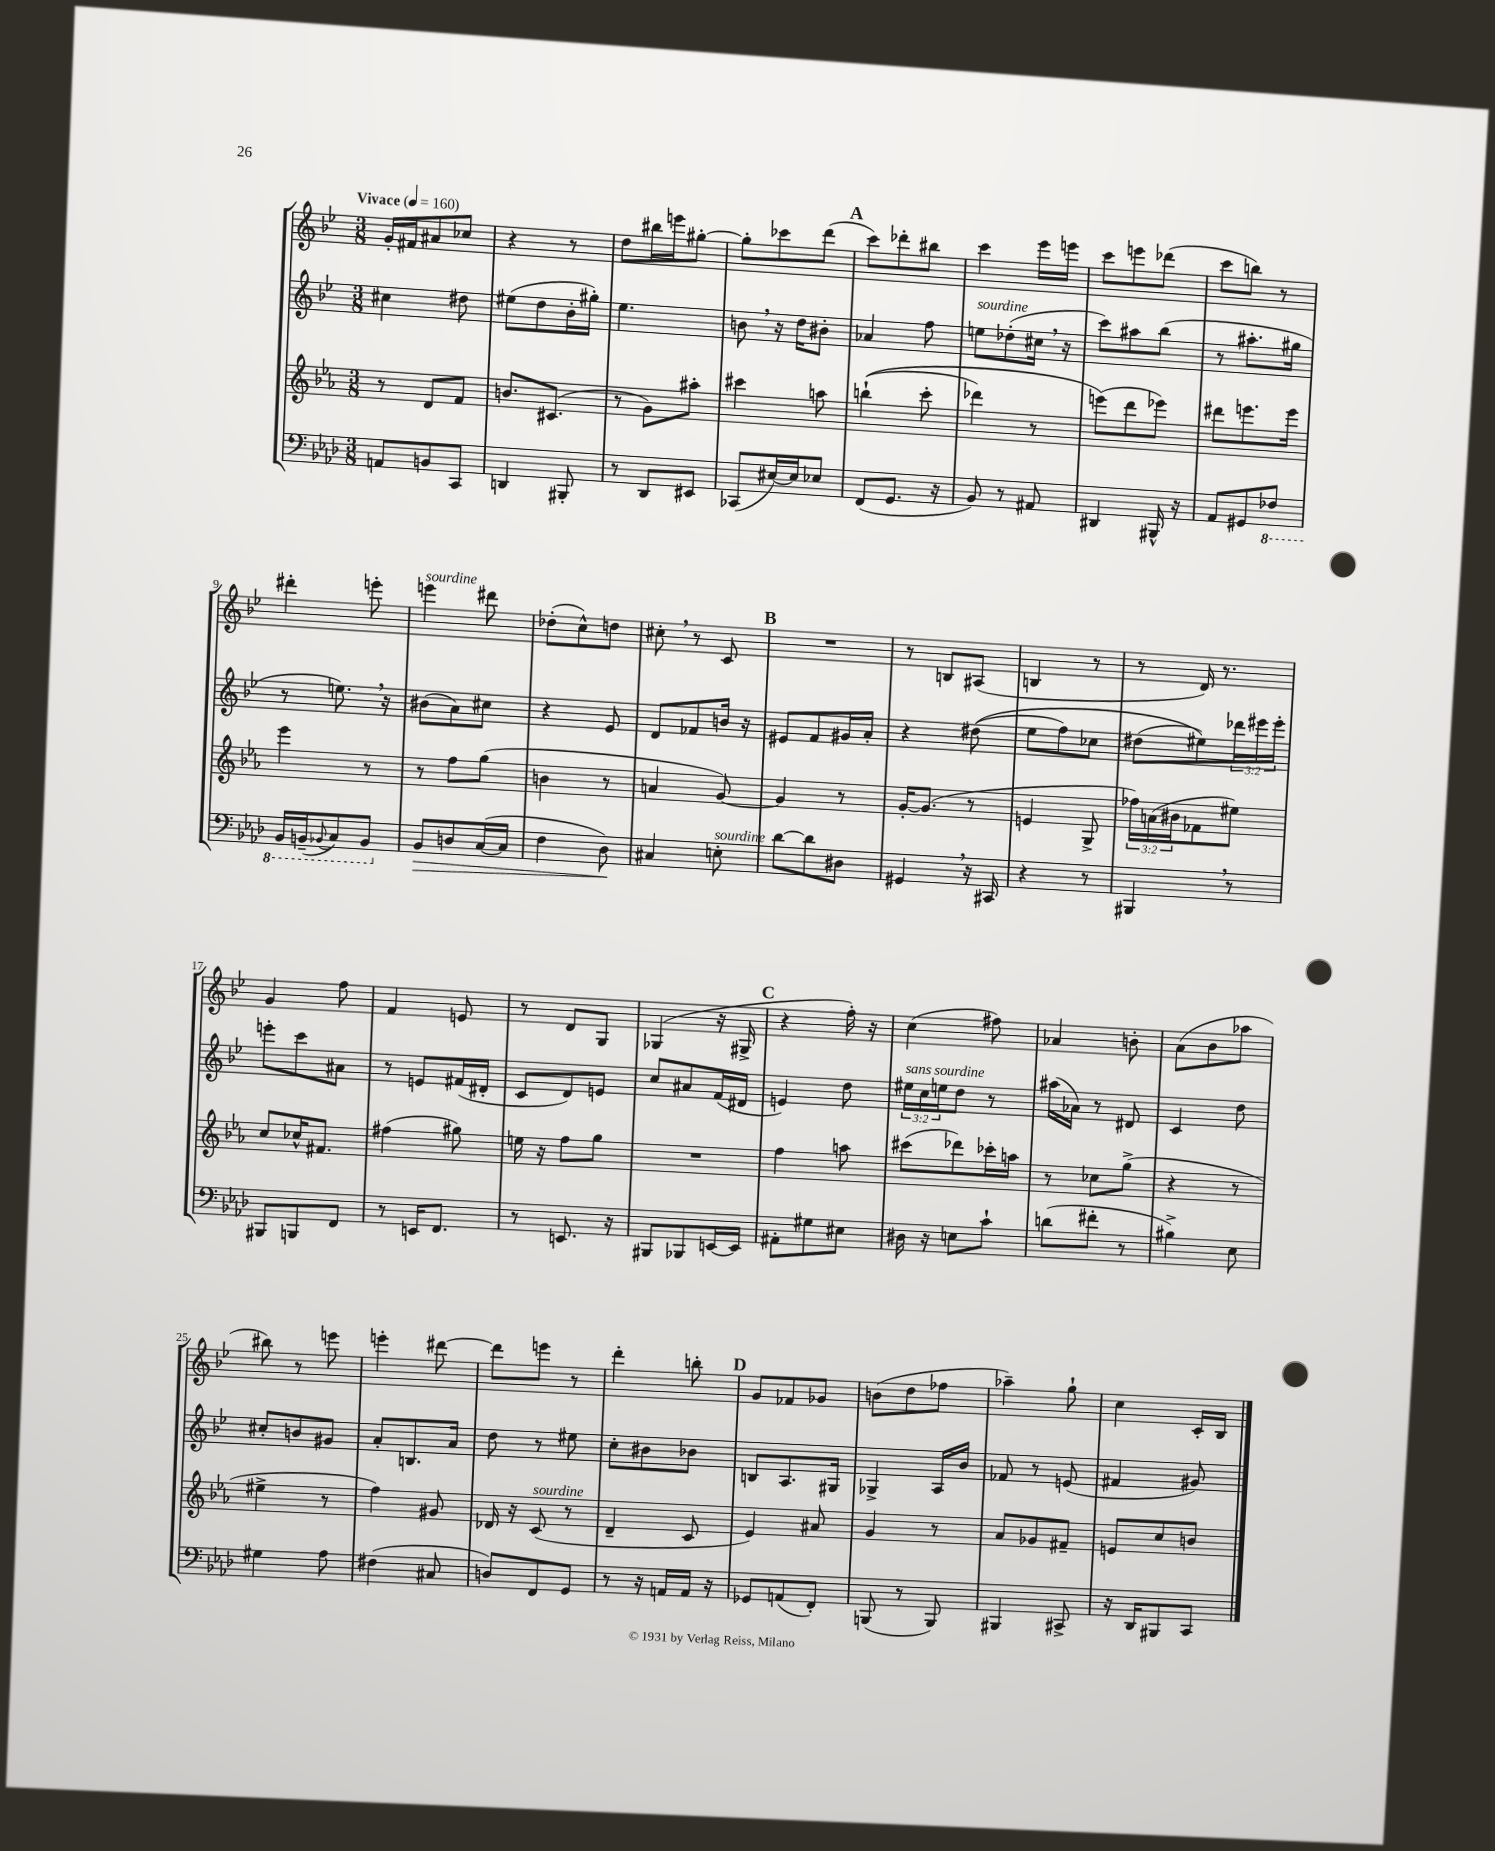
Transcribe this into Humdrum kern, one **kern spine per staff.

**kern	**dynam	**kern	**kern	**kern
*part4	*part4	*part3	*part2	*part1
*staff4	*staff4	*staff3	*staff2	*staff1
*clefF4	*	*clefG2	*clefG2	*clefG2
*k[b-e-a-d-]	*	*k[b-e-a-]	*k[b-e-]	*k[b-e-]
*M3/8	*	*M3/8	*M3/8	*M3/8
*MM160	*	*MM160	*MM160	*MM160
=1	=1	=1	=1	=1
!	!	!	!	!LO:TX:a:B:t=Vivace
8AAn/L	.	8r	4cc#X\	16g'/LL
.	.	.	.	16f#X/J
8BBn/	.	8d/L	.	8a#X/
8CC/J	.	8f/J	8dd#X\	8cc-X/J
=2	=2	=2	=2	=2
4DDn/	.	8.bn/L	(8ee#X\L	4r
.	.	.	8dd\	.
.	.	(8.c#X/J	.	.
8BBB#X'/	.	.	16b-'\L	8r
.	.	.	16gg#X'\JJ)	.
=3	=3	=3	=3	=3
8r	.	8r	4.ee-\	8dd\L
8DD-/L	.	8g\L)	.	16bb#X\L
.	.	.	.	16eeen\J
8EE#X/J	.	8aa#X'\J	.	[8gg#X'\J
=4	=4	=4	=4	=4
(8CC-X/L	.	4ccc#X\	8bn,\	8gg#'\L]
[16E#X/L)	.	.	16r	8ccc-X\
16E#/J]	.	.	16dd\KL	.
8E-X/J	.	8aan\	8b#X'\J	(8ddd\J
!!LO:REH:place=s1:t=A
=5	=5	=5	=5	=5
(8FF/L	.	((4bbn`\	4a-X/	8ccc\L)
8.GG/J	.	.	.	8ddd-X'\
.	.	8ccc'\	8ff\	8bb#X\J
16r	.	.	.	.
=6	=6	=6	=6	=6
!	!	!	!LO:TX:a:i:t=sourdine	!
8BB-/)	.	4ddd-X\)	8een\L	4ccc\
8r	.	.	(8dd-X'\	.
8AA#X/	.	8r	16cc#X,\Jk	16eee-\LL
.	.	.	16r	16eeen\JJ
=7	=7	=7	=7	=7
4DD#X/	.	(8eeen\L)	8ccc\L)	8ccc\L
.	.	8ddd\	8aa#X\	8eeen\
16BBB#X^^/	.	8eee-X\J)	(8bb-\J	(8ddd-X\J
16r	.	.	.	.
=8	=8	=8	=8	=8
8AA-/L	.	8ddd#X\L	8r	8ccc\L
8GG#X/	.	8.eeen\	8.aa#X'\L	8bbn\J)
*8ba	*	*	*	*
8FF-X/J	.	.	.	8r
.	.	16eee\Jk	16gg#X\Jk	.
!!LO:LB:g=z
=9	=9	=9	=9	=9
16BBB-/LL	.	4eee-\	8r	4ddd#X'\
(16BBBn~/J	.	.	.	.
8qqBBB-X/	.	.	.	.
8CC/)	.	.	8.een,\)	.
8BBB-/J	.	8r	.	8eeen'\
.	.	.	16r	.
=10	=10	=10	=10	=10
*X8ba	*	*	*	*
!	!	!	!	!LO:TX:a:i:t=sourdine
!	!LO:HP:b	!	!	!
8BB-/L	>	8r	(8b#X\L	4eeen\
8Dn/	.	8ff\L	8a\)	.
([16C/L	.	(8gg\J	8cc#X\J	8ddd#X\
16C/JJ]	.	.	.	.
=11	=11	=11	=11	=11
4F\	.	4bn\	4r	(8dd-X'\L
.	.	.	.	8cc^^\)
8D-\)	.	8r	8e-/	8ddn\J
.	]	.	.	.
=12	=12	=12	=12	=12
4C#X/	.	4an/	8d/L	8cc#X',\
.	.	.	8f-X/	8r
!LO:TX:a:i:t=sourdine	!	!	!	!
8En'\	.	[8g/)	16bn/Jk	8c/
.	.	.	16r	.
!!LO:REH:place=s1:t=B
=13	=13	=13	=13	=13
[8d-\L	.	4g/]	8e#X/L	4.r
8d-\]	.	.	8f/	.
8D#X\J	.	8r	16g#X/L	.
.	.	.	16a'/JJ	.
=14	=14	=14	=14	=14
4GG#X,/	.	[16g'/KL	4r	8r
.	.	(8.g/J]	.	.
.	.	.	.	8Bn/L
16r	.	8r	((8dd#X\	(8A#X/J
16CC#X/	.	.	.	.
=15	=15	=15	=15	=15
4r	.	4en/	8ee-\L	4Bn/
.	.	.	8ff\)	.
8r	.	8G^/	8cc-X\J	8r
=16	=16	=16	=16	=16
4BBB#X,/	.	24ff-X\LL)	(8dd#X\L	8r
.	.	(24an\	.	.
.	.	24b#X\J	.	.
.	.	8f-X\	8ee#X\))	16d/)
.	.	.	.	8.r
8r	.	8ee#X\J)	24ddd-X\L	.
.	.	.	24eee#X\	.
.	.	.	24eee#'\JJ	.
!!LO:LB:g=z
=17	=17	=17	=17	=17
8BBB#X/L	.	8cc/L	8eeen'\L	4g/
8BBBn/	.	16cc-X^^/K	8ccc\	.
.	.	8.f#X/J	.	.
8FF/J	.	.	8a#X\J	8ff\
=18	=18	=18	=18	=18
8r	.	(4ff#X\	8r	4f/
16EEn/KL	.	.	8en/L	.
8.FF/J	.	.	.	.
.	.	8gg#X\)	(16f#X/L	8en/
.	.	.	16d#X'/JJ	.
=19	=19	=19	=19	=19
8r	.	16een\	8c/L	8r
.	.	16r	.	.
8.EEn/	.	8ff\L	8d/)	8d/L
.	.	8gg\J	8en/J	8G/J
16r	.	.	.	.
=20	=20	=20	=20	=20
8BBB#X/L	.	4.r	8cc/L	(4G-X/
8BBB-X/	.	.	8a#X/	.
[16EEn/L	.	.	(16f/L	16r
16EE/JJ]	.	.	16d#X/JJ	16G#X^/
!!LO:REH:place=s1:t=C
=21	=21	=21	=21	=21
8AA#X'\L	.	4ff\	4en/)	4r
8G#X\	.	.	.	.
8E#X\J	.	8aan\	8dd\	16ff'\)
.	.	.	.	16r
=22	=22	=22	=22	=22
!	!	!	!LO:TX:a:i:t=sans sourdine	!
16D#X\	.	(8ccc#X\L	24ee#X\LL	(4cc\
.	.	.	24cc\	.
16r	.	.	.	.
.	.	.	24een\J	.
8En\L	.	8ddd-X\)	8dd\J	.
8c`\J	.	16ccc-X'\L	8r	8ff#X\)
.	.	16aan\JJ	.	.
=23	=23	=23	=23	=23
(8dn\L	.	8r	(16aa#X\LL	4a-X/
.	.	.	16a-X\JJ)	.
8f#X'\J	.	8cc-X\L	8r	.
8r	.	(8gg^\J	8d#X/	8bn'\
=24	=24	=24	=24	=24
4B#X^\)	.	4r	4c/	(8a\L
.	.	.	.	8b-\
8E-\	.	8r	8dd\	8aa-X\J
!!LO:LB:g=z
=25	=25	=25	=25	=25
4G#X\	.	4ee#X^\	8cc#X'/L	8bb#X\)
.	.	.	8bn/	8r
8A-\	.	8r	8g#X/J	8eeen\
=26	=26	=26	=26	=26
(4F#X\	.	4ff\)	8a'/L	4eeen'\
.	.	.	8.Bn/	.
8C#X/	.	8g#X/	.	[8ddd#X\
.	.	.	16a/Jk	.
=27	=27	=27	=27	=27
8Dn/L)	.	16d-X/	8dd\	8ddd#\L]
.	.	16r	.	.
!	!	!LO:TX:a:i:t=sourdine	!	!
8FF/	.	(8c/	8r	8eeen\J
8GG/J	.	8r	8ee#X\	8r
=28	=28	=28	=28	=28
8r	.	4d~/	8cc'\L	4ddd'\
16r	.	.	8b#X\	.
16AAn/LL	.	.	.	.
16AA/JJ	.	8c/	8b-X\J	8bbn'\
16r	.	.	.	.
!!LO:REH:place=s1:t=D
=29	=29	=29	=29	=29
8GG-X/L	.	4e-/)	8Bn/L	8g/L
(8AAn/	.	.	8.A/	8f-X/
8FF'/J)	.	8a#X/	.	8g-X/J
.	.	.	16G#X/Jk	.
=30	=30	=30	=30	=30
(8BBBn/	.	4g/	4G-X^/	(8bn\L
8r	.	.	.	8dd\
8BBB/)	.	8r	16A/LL	8ff-X\J
.	.	.	16b-/JJ	.
=31	=31	=31	=31	=31
4BBB#X/	.	8a-/L	8f-X/	4aa-X~\)
.	.	8g-X/	8r	.
8CC#X^/	.	8f#X~/J	(8en/	8gg`\
=32	=32	=32	=32	=32
16r	.	8en/L	4f#X/	4cc\
16DD-/KL	.	.	.	.
8BBB#X/	.	8cc/	.	.
8CC/J	.	8bn/J	8g#X/)	16c'/LL
.	.	.	.	16B-/JJ
==	==	==	==	==
*-	*-	*-	*-	*-
